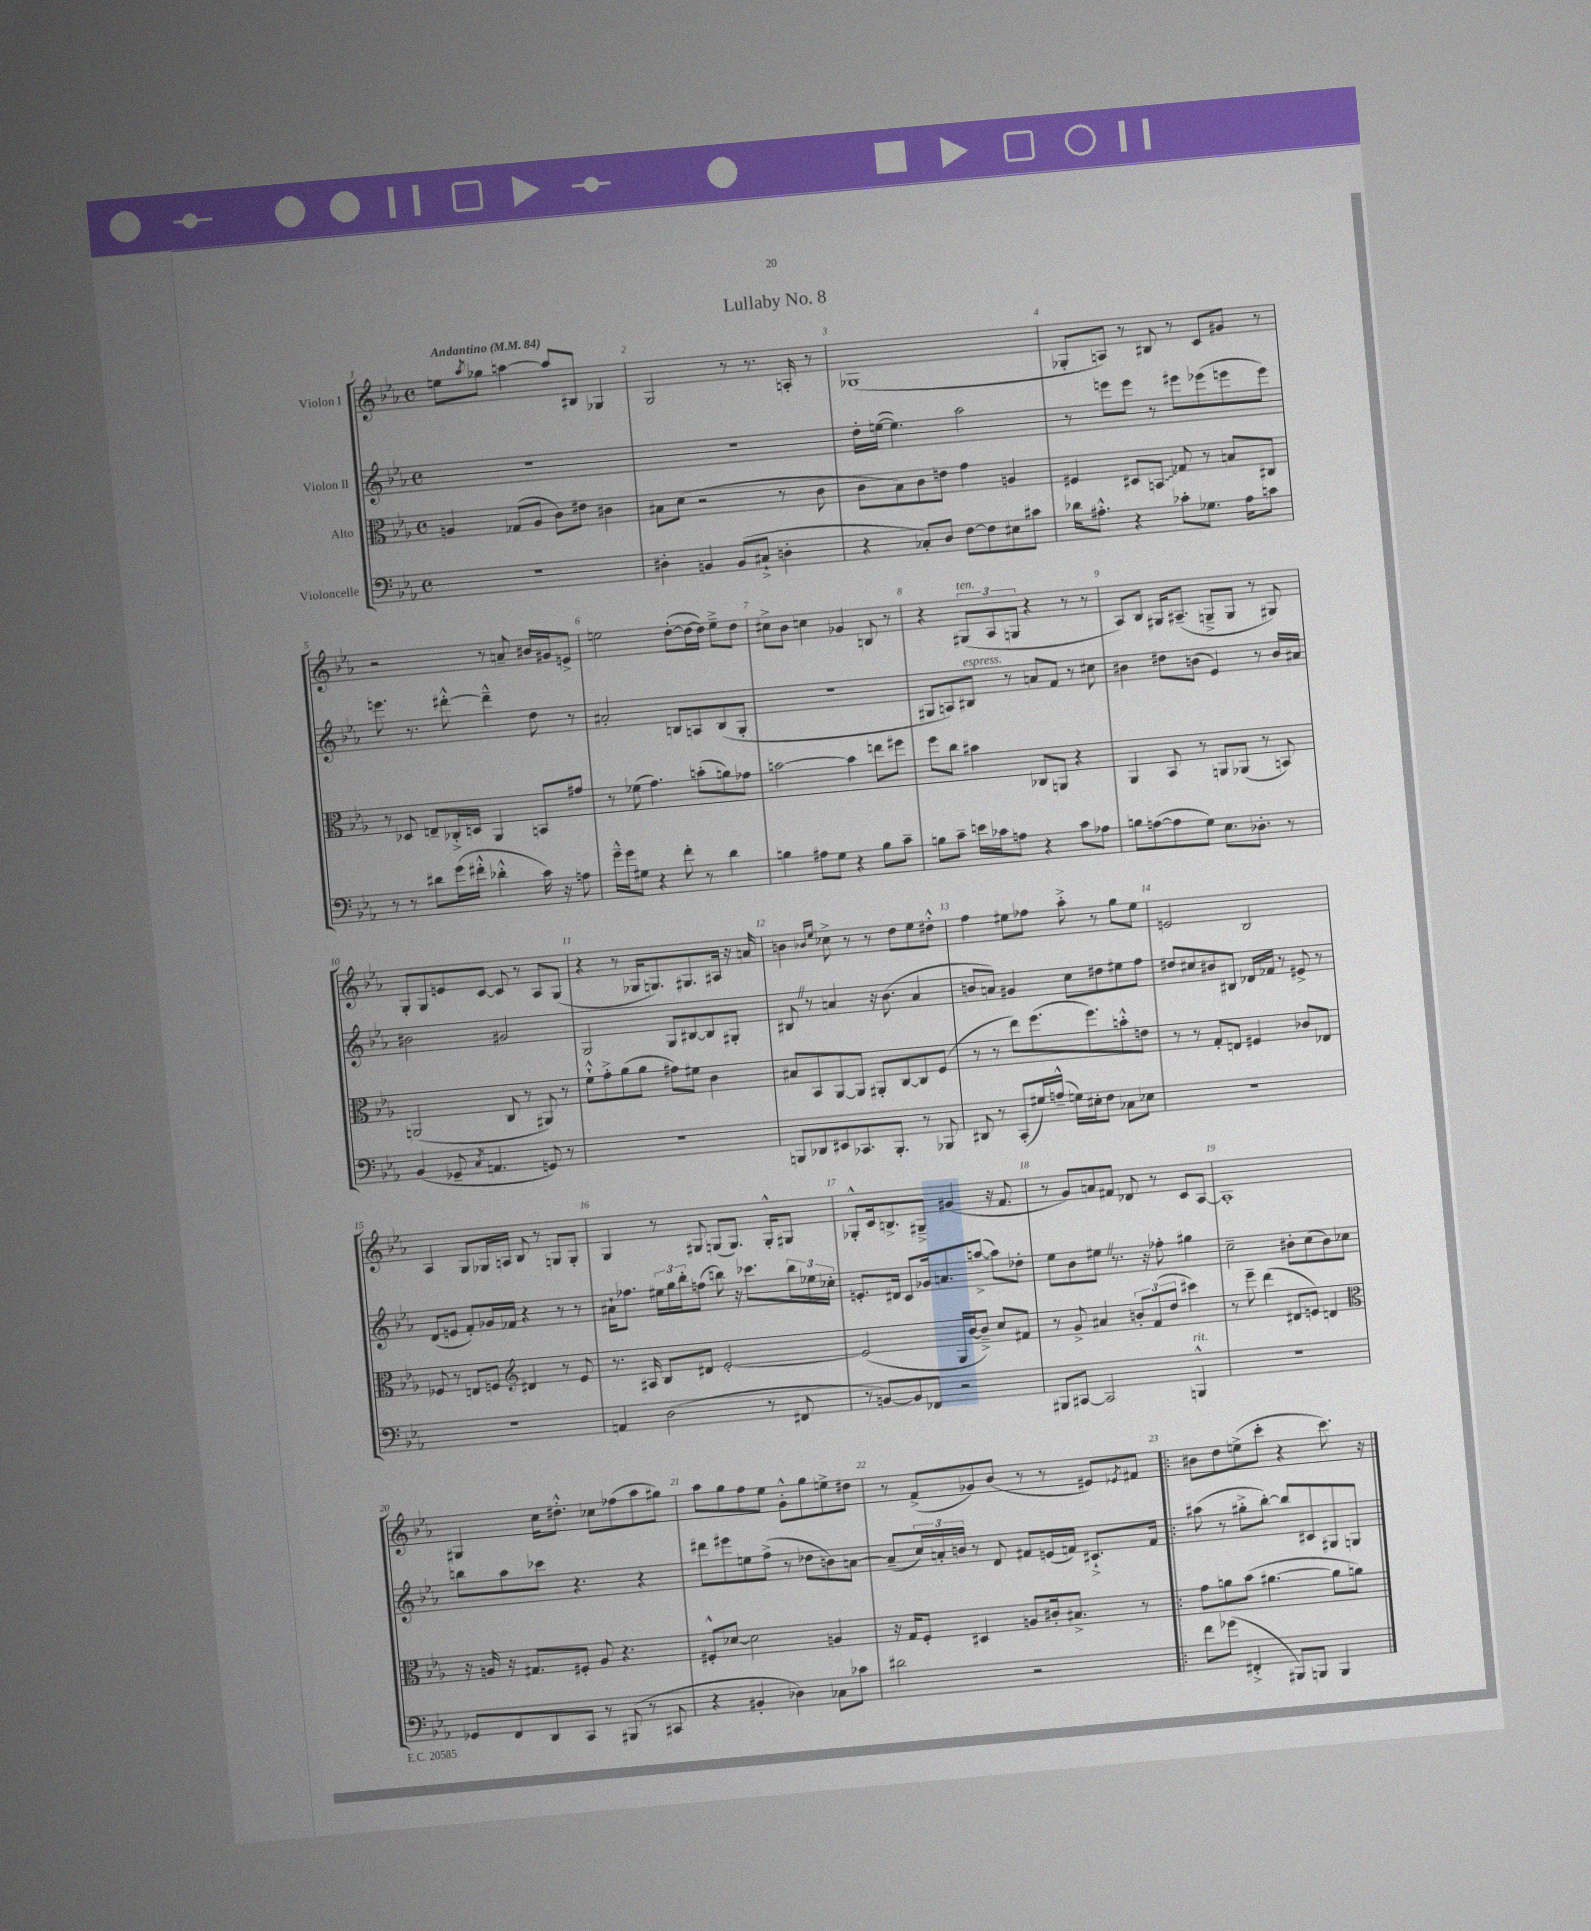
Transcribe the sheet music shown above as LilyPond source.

\header { title = "Lullaby No. 8" }
<<
\new StaffGroup <<
\new Staff = "s0" \with { instrumentName = "Violon I" } {
    \clef treble \key ees \major \defaultTimeSignature \time 4/4 \tempo "Andantino" 4 = 84
    e''8 \acciaccatura { aes''8 } ges''8 a''4~ a''8 bis8 ges4 |
    g2 r8 r8. a16-. r8 |
    ges1( |
    ges8-. a8) r8 bis8 r8 c'8 gis'8 r8 |
    r2 r8 a'8-- bis'16 gis'16 e'8-> |
    e''2 d''8~-.( d''16~ d''16) e''8---> d''8 |
    cis''8-> bes'8 c''4 ges'4 b8 r8 |
    r4 \tuplet 3/2 { gis8^\markup { \italic "ten." }( aes8 g8 } r4 r8 r8 |
    aes8) bes8 gis16 ais8.--( g8---> g8 r8 gis8) |
    g8-. g8 e'8 c'8~ c'8 r8 aes8 g8( |
    r4 r8 ges16 g8.) gis8. ais16 r16 a'16 |
    b'4 \grace { bes'16 ees''16 } ces''8-> r8 r8 d''8 ees''8 dis''8-.-^ |
    f''4 eis''8 fes''8 aes''8-.-> r8 g''8 eis''8 |
    e'2 bes2 |
    aes4 g8 ges16 a16 bes8 r8 g8 g8-. |
    g4 r8 gis8 g8( g8.) g16-.-^ gis8 |
    ges8-.-^ c'16 b8.-> gis8---> gis'4( r16 f'8. |
    r8 g'8) a'8 fis'8 des'8 r8 c'8 aes8~ |
    aes1-. |
    gis4 c''16 dis''8.-.-^ ces''8 fes''8( aes''8 gis''8) |
    aes''8 g''8 f''8 ees''8 g'8-.-^ g''8 e''8-> dis''8 |
    r8 f'8->( ges'8) bes'8( r8 r8 eis'8) \acciaccatura { ees'8 } fis'8 |
    \bar ".|:" bis'8 d''8 e''8->( c'''8-. r4 c'''8.) r16 \bar "|." |
}
\new Staff = "s1" \with { instrumentName = "Violon II" } {
    \clef treble \key ees \major \defaultTimeSignature \time 4/4
    R1 |
    R1 |
    d''16-. e''16~( e''4.) aes''2 |
    r8 e'''8 e'''8 r8 eis'''8 ees'''8( e'''8 e'''8) |
    e'''8. r8. dis'''8~-.-^ dis'''4---^ d''8 r8 |
    ais'2-. b8 a8 b8( g8-. |
    R1 |
    gis8 a8) bis8^\markup { \italic "espress." } r8 a'8 f'8 r8 cis''8 |
    bis'4 dis''8 b'8( ees'4) r8 b'16 ais'16 |
    bis'2 gis'2 |
    g2 g8 bis8~ bis8 gis8-. |
    bis8 \once \override BreathingSign.text = \markup { \musicglyph "scripts.caesura.straight" } \breathe r8 a'4 r16 bes'8.( a'4 |
    b'8 a'8) gis'4 c''8 dis''8 eis''8 f''8 |
    dis''8 cis''8 bis'8 bis8 des'16 fes'16 r8 eis'8-> r8 |
    d'8( e'8 f'8-.) ges'16 fes'16 r4 r8 r8 |
    ais'16-! fes''8. \tuplet 3/2 { eis''16 g''16 bes''16-. } f''8( b''8) r16 ces'''8. \tuplet 3/2 { b''16 ees''16 ces''16-. } |
    e'8.-. dis'16 c'8 ges'16 a'8. a''8~->( a''8) des''8-. |
    ees''8 bes'8 eis''8 \once \override BreathingSign.text = \markup { \musicglyph "scripts.caesura.straight" } \breathe r8. r16 fes''8-. gis''4 |
    c''2-- bis'8-. c''8( bis'8) ces''8 |
    b''8 aes''8 ces'''8 r4. r4 |
    dis'''8 eis'''8 e''8 f''8->( r8 des''8 b'8) a'8~ |
    a'8--( \tuplet 3/2 { c''16) a'16-. b'16 } r8 d'8 fis'8 e'16( f'16) cis'8.-!-> f'16 |
    \bar ".|:" ais''8( r8 gis''8-.-> bes''8~-.) bes''8 cis'8 gis8 g8 \bar "|." |
}
\new Staff = "s2" \with { instrumentName = "Alto" } {
    \clef alto \key ees \major \defaultTimeSignature \time 4/4
    a4 ges8( a8 c'8) eis'8 cis'4 |
    bis8 d'8( r2 r8 c'8 |
    c'8 bes8) c'8 e'8 g'4 a4 |
    fis4 dis8 \once \override Glissando.style = #'zigzag b,8\glissando ges8 r8 b8 cis8 |
    r8 des8 e8-- ces16-.-> d16 aes,4 b,8 gis'8 |
    r8 fes'8( g'4.) b'8-.( a'8) ges'8 |
    b'2~ b'4 e''8 fis''8 |
    f''8 c''8 bis'4 ces8 a,8 r4 |
    aes,4 bes,8 r8 a,8 aes,8( r8 b,8) |
    a,2( c8 r8 ais,8) r8 |
    f'8-!-^ g'8-.-> aes'8( aes'8 gis'8) fis'8 c'4 |
    bis8 bes,8 aes,8~ aes,8 ais,8-. c8~ c8 f8( |
    r8 r8 ees''8) f''8.( f''8.) b'8-.-^ e'8 |
    r8 r8 g8-. e8 fis4 ces'8 ees8 |
    fes8 r8 e8 f8 \clef treble dis'4 r8 ees'8 |
    r8. ais16 bes8 dis'8 ees'2~-. |
    ees'2( g16 bes'16~ bes'8--->) c''8 fis'8 |
    r8 g'8-> ais'4 \tuplet 3/2 { b'8-. f'8( d''8 } cis'''4) |
    r8 ees'''8-- d'''4( dis'8 e'8) d'4 |
    \clef alto r16 a16 r16 gis8. fis8-. a8 r4. |
    fis8-.-^ des'8~ des'2 a4 |
    r16 g16 f8-. dis4 a8 cis'16-. bis8.-> r8 |
    \bar ".|:" g'8 a'8 bes'8( ais'4.~ ais'8 a'8) \bar "|." |
}
\new Staff = "s3" \with { instrumentName = "Violoncelle" } {
    \clef bass \key ees \major \defaultTimeSignature \time 4/4
    R1 |
    dis4-. b,4 b,8( cis8-!-> d4-. |
    r4 ces8-.) d8 f8~ f8 eis8 cis'8 |
    des'16 ais8.-.-^ r4 ces'8-. ges8. ais16 c'8 |
    r8 r8 dis'8 g'16( fis'16-.-^ des'4-.-^ c'16) r16 a8 |
    g'16---^ g'16 gis8 r4 f'8-. r8 d'4 |
    b4 ais8 g8 r4 b8 c'8-- |
    b8 c'8-- e'16 ces'16 a8 r4 ces'8 aes8 |
    b8 a8~( a8 g8) ees8. des8.-. r8 |
    bes,4( ges,8-- \acciaccatura { c8 } a,4. g,8) r8 |
    R1 |
    b,,8 des,8 eis,8 ces,8. b,,8.-. r8 bes,,8 |
    dis,8 r8 c,8-.( gis16) a16---^( g16) eis16-. f8 ces8 ees8 |
    R1 |
    R1 |
    a,4 d2( r8 fis,8 |
    r8 b,8~) b,8 fes,8 r2 |
    bis,,8 cis,8~ cis,2 b,,4-^^\markup { \italic "rit." } |
    R1 |
    ges,8 f,8 d,8 c,8 r8 bis,,8( r8 cis,8 |
    r4 bis,4-. des4) ces8 ces'8 |
    dis'2 r2 |
    \bar ".|:" f'8 ges'8( fis,4-.-> bis,,8) b,,8 b,,4 \bar "|." |
}
>>
>>
\layout { \context { \Score \override BarNumber.break-visibility = ##(#f #t #t) barNumberVisibility = #all-bar-numbers-visible } }
